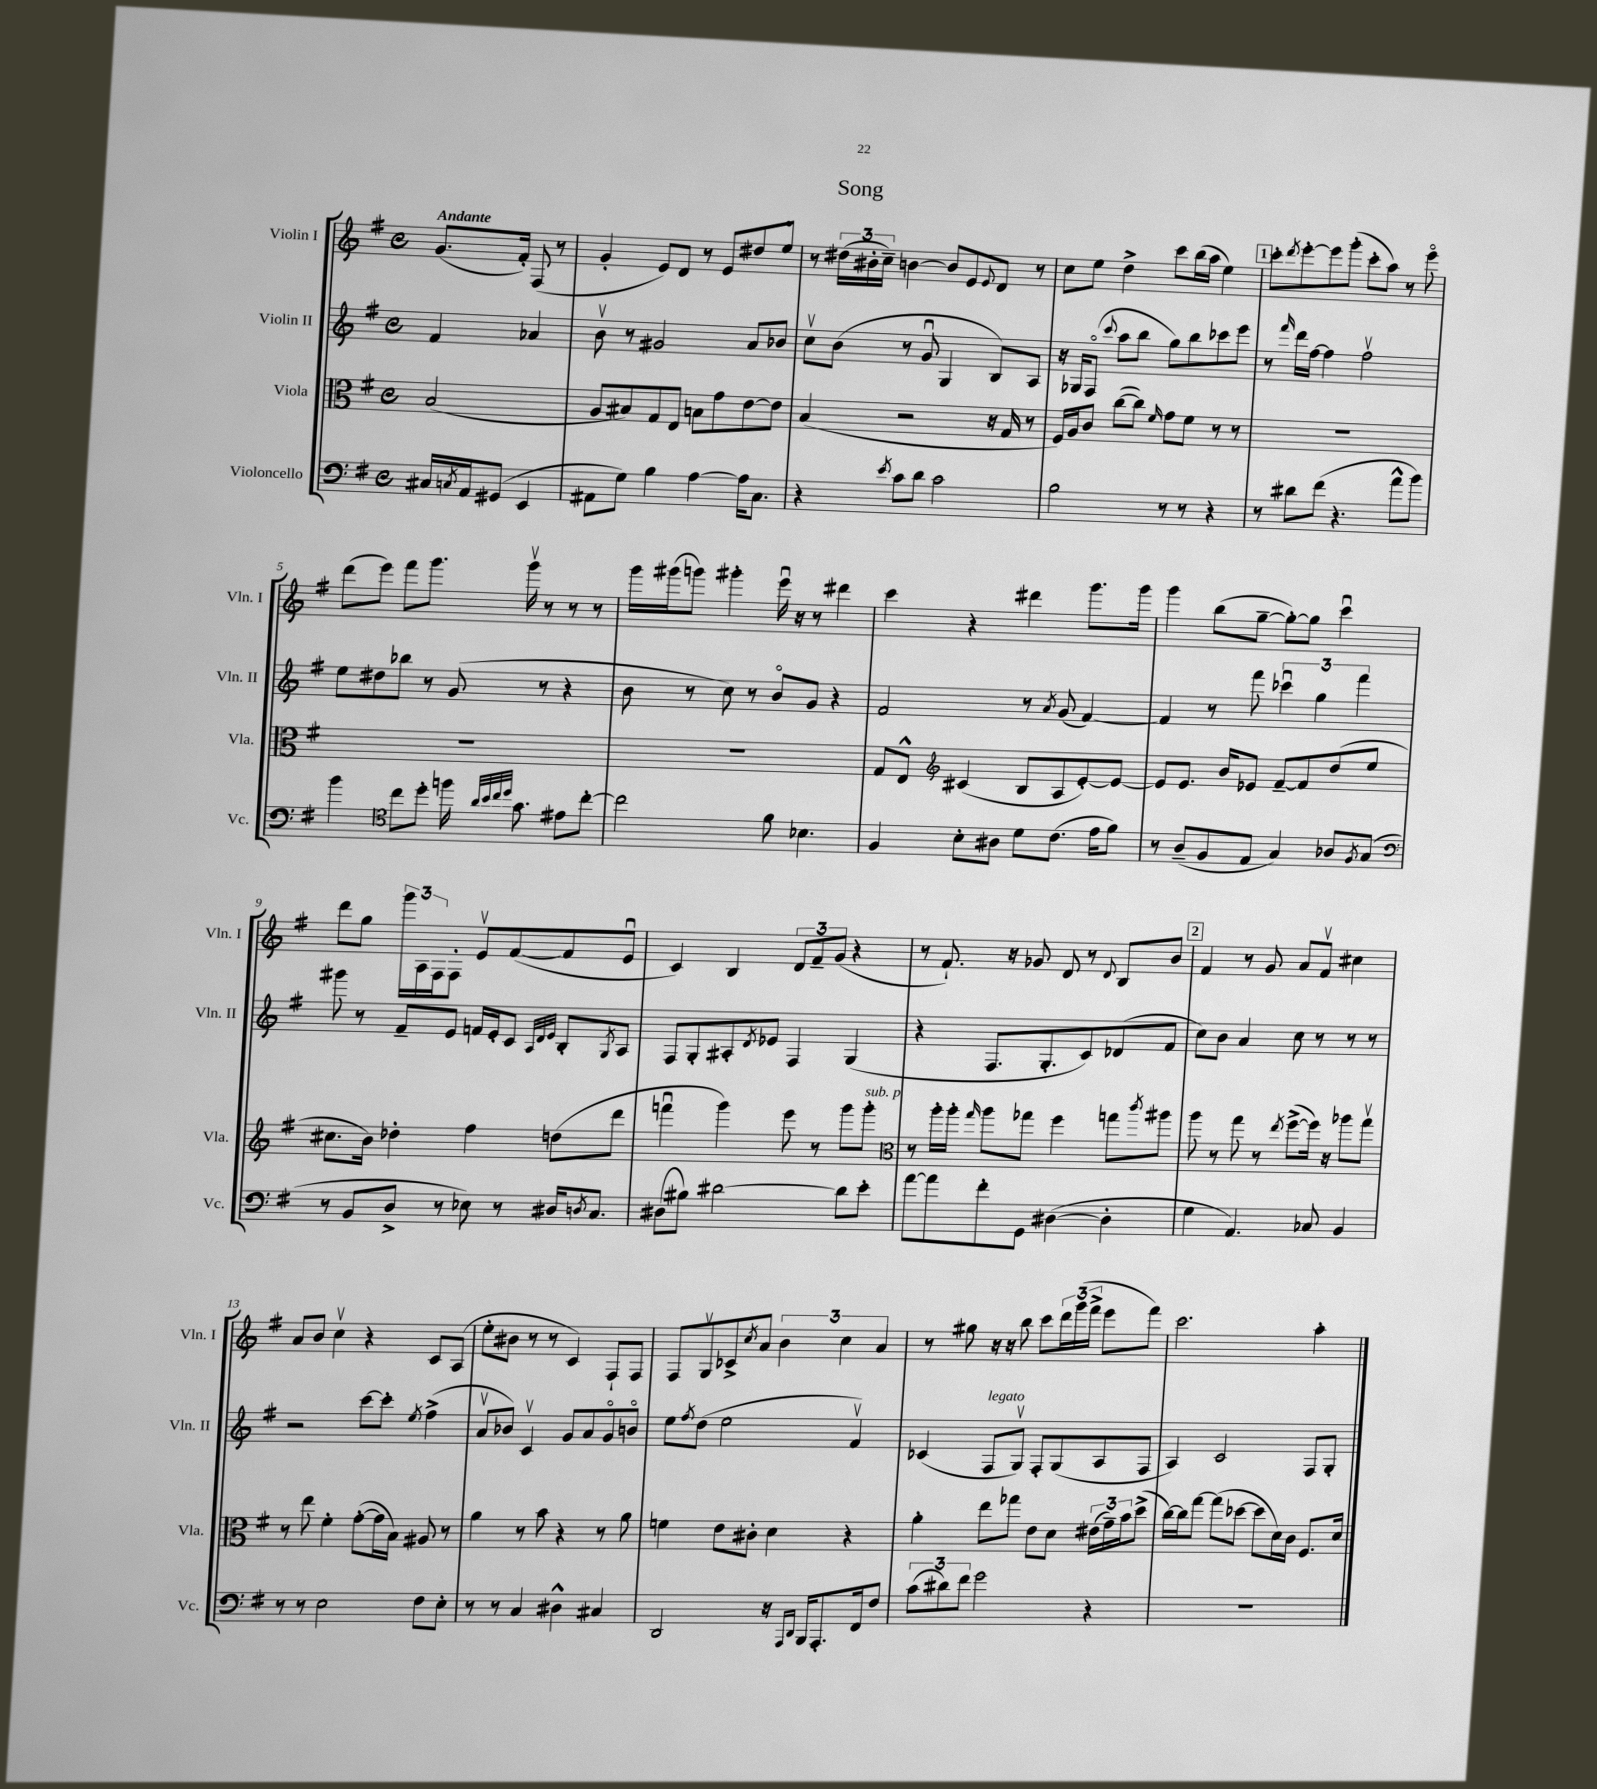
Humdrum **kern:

**kern	**kern	**kern	**kern
*part4	*part3	*part2	*part1
*staff4	*staff3	*staff2	*staff1
*I"Violoncello	*I"Viola	*I"Violin II	*I"Violin I
*I'Vc.	*I'Vla.	*I'Vln. II	*I'Vln. I
*clefF4	*clefC3	*clefG2	*clefG2
*k[f#]	*k[f#]	*k[f#]	*k[f#]
*M4/4	*M4/4	*M4/4	*M4/4
*met(c)	*met(c)	*met(c)	*met(c)
=	=	=	=
!	!	!	!LO:TX:a:B:t=Andante
16C#X/LL	(2B/	4f#/	(8.g/L
8qCn/	.	.	.
16AA/J	.	.	.
(8GG#X/J	.	.	.
.	.	.	16f#'/Jk)
4EE/	.	4a-X/	(8F#/
.	.	.	8r
=1	=1	=1	=1
8AA#X\L	8A/L	8bv\	4g'/
8G\J)	8B#X/)	8r	.
4B\	8G/	2g#X/	8e/L)
.	8E/J	.	8d/J
[4A\	8Bn\L	.	8r
.	8g\	.	8e/L
16A\KL]	[8e\	8a/L	8dd#X/
8.C\J	.	.	.
.	8e\J]	8b-X/J	8ee/J
=2	=2	=2	=2
4r	(4B/	8ccv\L	8r
.	.	(8b\J	(24dd#X\LL
.	.	.	24b#X'\
.	.	.	24cc~\JJ)
8qe/	.	.	.
8c\L	2r	8r	[4bn\
8d\J	.	8gu/	.
2c\	.	4G/	8b/L]
.	.	.	8e/
.	.	.	8qqe/
.	16r	8B/L)	8d/J
.	16G/	.	.
.	8r	8A/J	8r
=3	=3	=3	=3
2B\	16F#/LL)	16r	8cc\L
.	16A/J	16G-X/KL	.
.	8c/J	(8F#/J	8ee\J
.	.	8qqccc/	.
.	([8cc\L	8aa\L	4dd^\
.	8cc\J])	8bb\J	.
.	16qqf#/	.	.
8r	8g\L	8gg\L)	8ccc\L
8r	8f#\J	8bb\	(16bb\L
.	.	.	16aa\JJ
4r	8r	8ccc-X\	4ee\)
.	8r	8eee\J	.
!!LO:REH:place=s1:t=1
=4	=4	=4	=4
8r	1r	8r	8ccc'\L
.	.	16qqfff#/	8qddd/
8d#X\L	.	16ddd\LL	[8eee'\
.	.	[16ff#\JJ	.
(8f#\J	.	4ff#\]	8eee\]
4.r	.	.	(8ggg'\J
.	.	2ff#v\	8ccc'\L
.	.	.	8aa\J)
8a^^\L	.	.	8r
8b\J)	.	.	8eee\
!!LO:LB:g=z
=5	=5	=5	=5
4b\	1r	8ee\L	(8ddd\L
.	.	8dd#X\	8eee\J)
*clefC4	*	*	*
8cc\L	.	8bb-X\J	8fff#\L
8dd'\J	.	8r	8.ggg\J
16ffn\	.	(8g/	.
32qqa/LLL	.	.	.
32qqb/	.	.	.
32qqcc/	.	.	.
32qqdd/JJJ	.	.	.
8.g\	.	.	16gggv\
.	.	8r	8r
8e#X\L	.	4r	8r
[8cc'\J	.	.	8r
=6	=6	=6	=6
2cc\]	1r	8b\	16ggg\LL
.	.	.	(16ggg#X\J
.	.	8r	8gggn\J)
.	.	8cc\)	4ggg#X'\
.	.	8r	.
8f#\	.	8b/L	16eeeu\
.	.	.	16r
4.B-X\	.	8g/J	8r
.	.	4r	4ddd#X\
=7	=7	=7	=7
4F#/	8G/L	2f#/	4ccc\
.	8E^^/J	.	.
*	*clefG2	*	*
8B'\L	(4c#X/	.	4r
8A#X\J	.	.	.
8d\L	8B/L	8r	4ddd#X\
.	.	8qa/	.
(8.c\J	8A/	(8g/	.
.	[8e'/)	[4f#/)	8.ggg\L
16e\KL	.	.	.
8f#\J)	8e/J_	.	.
.	.	.	16ggg\Jk
=8	=8	=8	=8
8r	8e/L]	4f#/]	4ggg\
(8A~/L	8.e/J	.	.
8F#/	.	8r	(8bb\L
.	16b/KL	.	.
8E/J	8e-X/J	8fff#\	[8gg~\J
4G/)	[8f#~/L	6ccc-Xu\	8gg'\L_)
.	8f#/]	.	8gg\J]
.	.	6gg\	.
8A-X/L	(8dd/	.	4cccu\
.	.	6fff#\	.
8qF#/	.	.	.
(8G/J	8ee/J	.	.
!!LO:LB:g=z
=9	=9	=9	=9
*clefF4	*	*	*
8r	8.cc#X\L	8ggg#X\	8ddd\L
8BB/L	.	8r	8gg\J
.	16b\Jk)	.	.
8D^/J	4dd-X'\	8f#~/L	24ggg\LL
.	.	.	24A\
.	.	.	24F#\J
8r	.	8e/J	8F#'\J
8E-X\)	4ff#\	16fn/LL	8ev/L
.	.	16e'/J	.
8r	.	8c/J	([8f#/
.	.	32qqA/LLL	.
.	.	32qqd/	.
.	.	32qqe/JJJ	.
16D#X/KL	(8ddn\L	8B'/L	8f#/]
8qDn/	.	.	.
8.C/J	.	.	.
.	.	8qG/	.
.	8ddd\J	8A/J	8eu/J
=10	=10	=10	=10
(8D#X\L	4fffnu\	8F#/L	4c/)
8B#X\J)	.	8G'/	.
[2d#X\	4ggg\)	8A#X'/	4B/
.	.	8qd/	.
.	.	8e-X/J	.
.	8eee\	4F#/	12d/L
.	.	.	12f#~/
.	8r	.	.
.	.	.	(12g/J
8d#\L]	8ggg\L	(4G/	4r
!	!LO:TX:a:i:t=sub. p	!	!
8e'\J	8ggg'\J	.	.
=11	=11	=11	=11
*	*clefC3	*	*
[8a\L	8r	4r	8r
8a\]	16aa'\LL	.	8.f#`/)
.	16aa'\JJ	.	.
.	16qqgg/	.	.
8f#'\	8aa\L	8.F#/L	.
.	.	.	16r
8GG\J	8gg-X\J	.	8g-X/
.	.	8.G'/	.
([4D#X\	4ff#\	.	8d/
.	.	8c/)	8r
.	.	.	8qqd/
4D#'\]	8ggn\L	(8d-X/	8B/L
.	8qccc/	.	.
.	8aa#X\J	8f#/J	8b/J
!!LO:REH:place=s1:t=2
=12	=12	=12	=12
4G\	8aa\	8cc\L)	4f#/
.	8r	8b\J	.
4.AA/)	8gg\	4a/	8r
.	8r	.	8g/
.	8qee/	.	.
.	([8ff#^\L	8cc\	8a/L
8C-X/	16ff#\Jk])	8r	8f#v/J
.	16r	.	.
4BB/	8aa-X\L	8r	4cc#X\
.	8ggv\J	8r	.
!!LO:LB:g=z
=13	=13	=13	=13
8r	8r	2r	8a/L
8r	8ee\	.	8b/J
2E\	4f#'\	.	4ccv\
.	([8g'\L	[8ccc\L	4r
.	16g\L]	8ccc'\J]	.
.	16B\JJ)	.	.
.	.	8qee/	.
8F#\L	8A#X/	(4ff#^\	8c/L
8E'\J	8r	.	(8A/J
=14	=14	=14	=14
8r	4a\	8av/L	8ee'\L
8r	.	8b-X/J)	8b#X\J
4C/	8r	4cv/	8r
.	8b\	.	8r
4D#X^^\	4r	8g/L	4c/)
.	.	8a/	.
4C#X/	8r	8g/	8F#`/L
.	8a\	8bn/J	8F#/J
=15	=15	=15	=15
2DD/	4fn\	8ee\L	8F#/L
.	.	8qff#/	.
.	.	(8dd\J	8Gv/
.	8e\L	2ee\	8c-X^/
.	.	.	8qcc/
.	8c#X'\J	.	8a/J
16r	4d\	.	6b\
16qqAAA/LL	.	.	.
16qqDD/JJ	.	.	.
16BBB/KL	.	.	.
8.AAA'/	.	.	.
.	.	.	6cc\
.	4r	4f#v/)	.
16FF#/k	.	.	.
.	.	.	6a/
8F#/J	.	.	.
=16	=16	=16	=16
(12c\L	4a'\	(4c-X/	8r
12d#X\)	.	.	.
.	.	.	8gg#X\
12f#\J	.	.	.
!	!	!LO:TX:a:i:t=legato	!
2g\	8ee\L	8F#/L	16r
.	.	.	16r
.	8gg-X\J	8Gv/J)	8bb\
.	8e\L	8F#'/L	8ccc\L
.	8d\J	(8G/	24ddd\L
.	.	.	(24ggg\
.	.	.	24fff#^\JJ
4r	(24e#X\LL	8A/	8eee\L
.	24g~\)	.	.
.	24b\J	.	.
.	(8dd^\J	8F#/J	8fff#\J)
=17	=17	=17	=17
1r	[16cc\LL)	4A/)	2.ccc\
.	16cc\J]	.	.
.	[8gg\J	.	.
.	(8gg\L]	2c/	.
.	[8dd-X\J	.	.
.	8dd-\L]	.	.
.	16d\L)	.	.
.	16c\JJ	.	.
.	8.F#/L	8F#/L	4aa'\
.	.	8G'/J	.
.	16d/Jk	.	.
==	==	==	==
*-	*-	*-	*-
